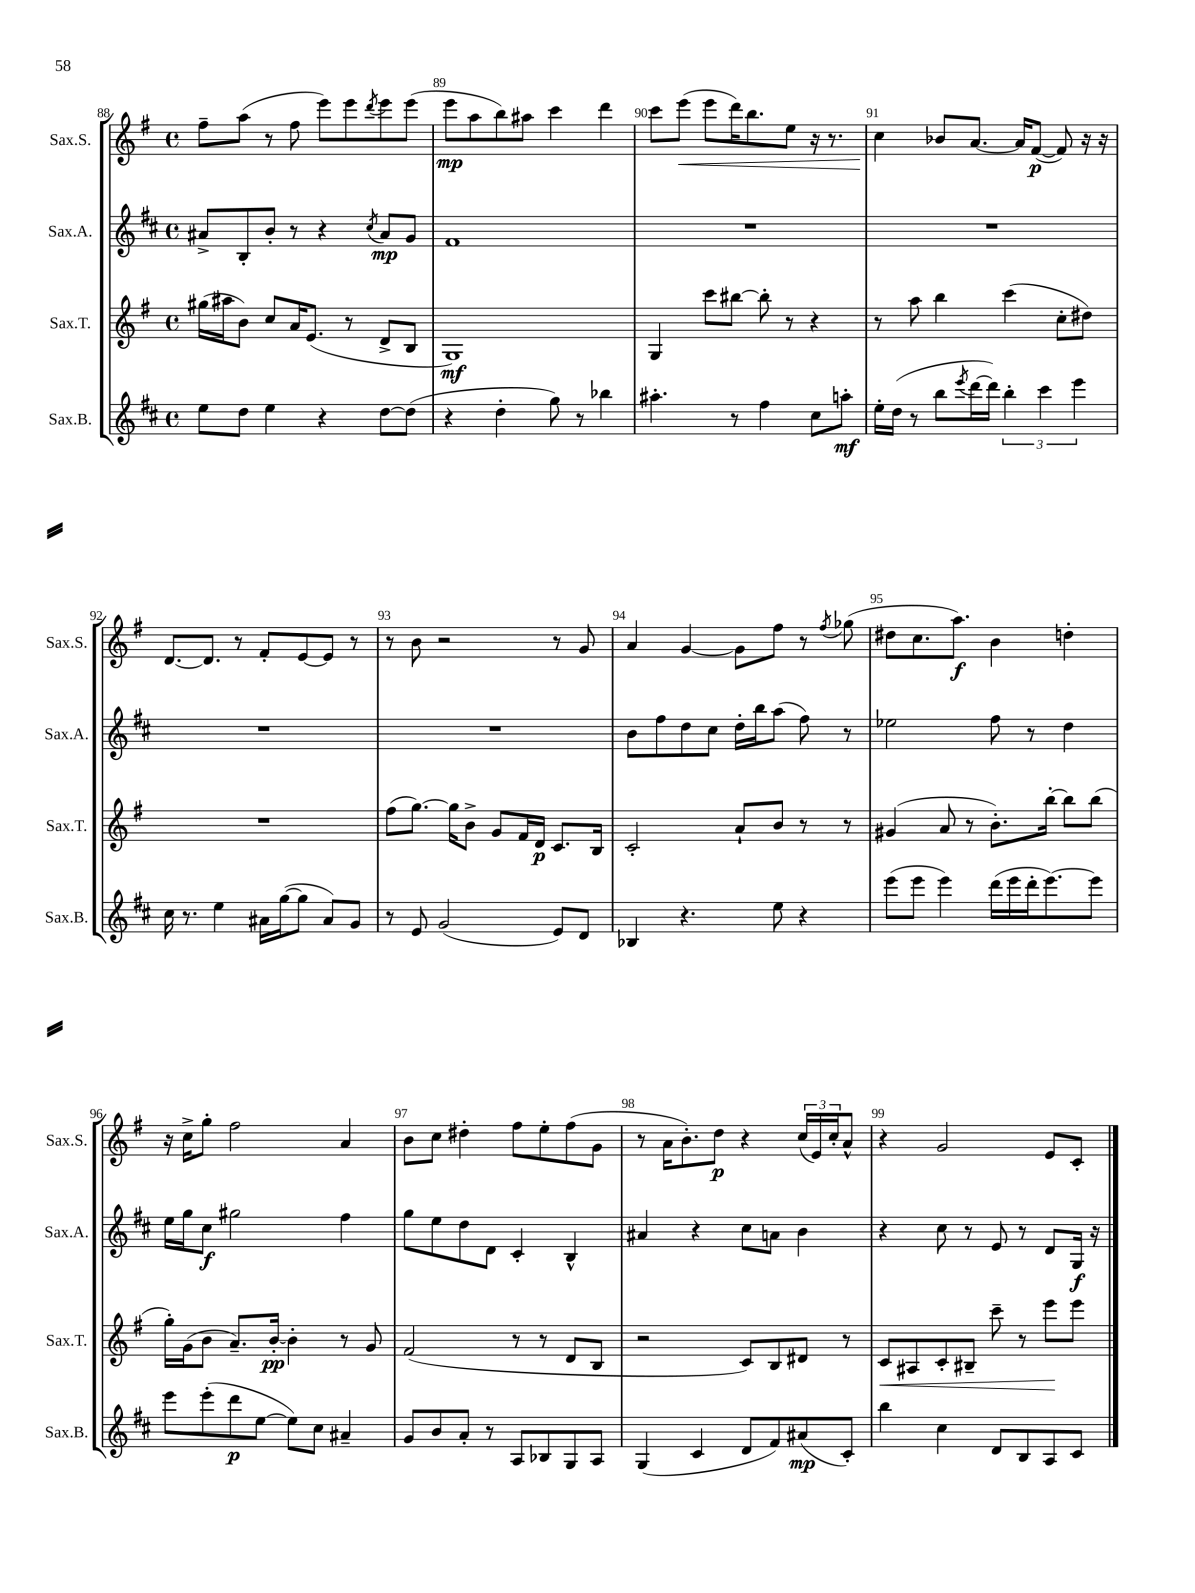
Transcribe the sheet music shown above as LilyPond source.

<<
\new StaffGroup <<
\new Staff = "s0" \with { instrumentName = "Sax.S." shortInstrumentName = "Sax.S." } {
    \clef treble \key g \major \defaultTimeSignature \time 4/4
    fis''8-- a''8( r8 fis''8 e'''8) e'''8 \acciaccatura { d'''8 } e'''8 e'''8( |
    e'''8\mp a''8 b''8) ais''8 c'''4 d'''4 |
    c'''8 e'''8\<( e'''8 d'''16) b''8. e''8 r16 r8. |
    c''4\! bes'8 a'8.~ a'16 fis'8~\p( fis'8) r16 r16 |
    d'8.~ d'8. r8 fis'8-. e'8~ e'8 r8 |
    r8 b'8 r2 r8 g'8 |
    a'4 g'4~ g'8 fis''8 r8 \acciaccatura { fis''8 } ges''8( |
    dis''8 c''8. a''8.\f) b'4 d''4-. |
    r16 c''16-> g''8-. fis''2 a'4 |
    b'8 c''8 dis''4-. fis''8 e''8-. fis''8( g'8 |
    r8 a'16 b'8.-.) d''8\p r4 \tuplet 3/2 { c''16( e'16) c''16-. } a'8-^ |
    r4 g'2 e'8 c'8-. \bar "|." |
}
\new Staff = "s1" \with { instrumentName = "Sax.A." shortInstrumentName = "Sax.A." } {
    \clef treble \key d \major \defaultTimeSignature \time 4/4
    ais'8-> b8-. b'8-. r8 r4 \acciaccatura { cis''8 } ais'8\mp g'8 |
    fis'1 |
    R1 |
    R1 |
    R1 |
    R1 |
    b'8 fis''8 d''8 cis''8 d''16-. b''16 a''8( fis''8) r8 |
    ees''2 fis''8 r8 d''4 |
    e''16 g''16 cis''8\f gis''2 fis''4 |
    g''8 e''8 d''8 d'8 cis'4-. b4-^ |
    ais'4 r4 cis''8 a'8 b'4 |
    r4 cis''8 r8 e'8 r8 d'8 g16\f r16 \bar "|." |
}
\new Staff = "s2" \with { instrumentName = "Sax.T." shortInstrumentName = "Sax.T." } {
    \clef treble \key g \major \defaultTimeSignature \time 4/4
    gis''16( ais''16 b'8) c''8 a'16 e'8.( r8 d'8-> b8 |
    g1\mf) |
    g4 c'''8 bis''8~ bis''8-. r8 r4 |
    r8 a''8 b''4 c'''4( c''8-. dis''8) |
    R1 |
    fis''8( g''8.~) g''16 b'8-> g'8 fis'16 d'16\p c'8. b16 |
    c'2-. a'8-! b'8 r8 r8 |
    gis'4( a'8 r8 b'8.-.) b''16~-. b''8 b''8( |
    g''16-.) g'16( b'8 a'8.--) b'16~-.\pp b'4-. r8 g'8 |
    fis'2( r8 r8 d'8 b8 |
    r2 c'8) b8 dis'8 r8 |
    c'8\< ais8 c'8-. bis8-- c'''8-- r8 e'''8\! e'''8 \bar "|." |
}
\new Staff = "s3" \with { instrumentName = "Sax.B." shortInstrumentName = "Sax.B." } {
    \clef treble \key d \major \defaultTimeSignature \time 4/4
    e''8 d''8 e''4 r4 d''8~ d''8( |
    r4 d''4-. g''8) r8 bes''4 |
    ais''4.-. r8 fis''4 cis''8 a''8-.\mf |
    e''16-. d''16( r8 b''8 \acciaccatura { e'''8 } d'''16~ d'''16) \tuplet 3/2 { b''4-. cis'''4 e'''4 } |
    cis''16 r8. e''4 ais'16 g''16~( g''8 ais'8) g'8 |
    r8 e'8 g'2( e'8) d'8 |
    bes4 r4. e''8 r4 |
    e'''8( e'''8 e'''4) d'''16( e'''16 d'''16-. e'''8.~) e'''8 |
    e'''8 e'''8-.( d'''8\p e''8~ e''8) cis''8 ais'4-- |
    g'8 b'8 a'8-. r8 a8 bes8 g8 a8 |
    g4( cis'4 d'8 fis'8) ais'8\mp( cis'8-.) |
    b''4 cis''4 d'8 b8 a8 cis'8 \bar "|." |
}
>>
>>
\layout { \context { \Score currentBarNumber = #88 \override BarNumber.break-visibility = ##(#f #t #t) barNumberVisibility = #all-bar-numbers-visible } }
